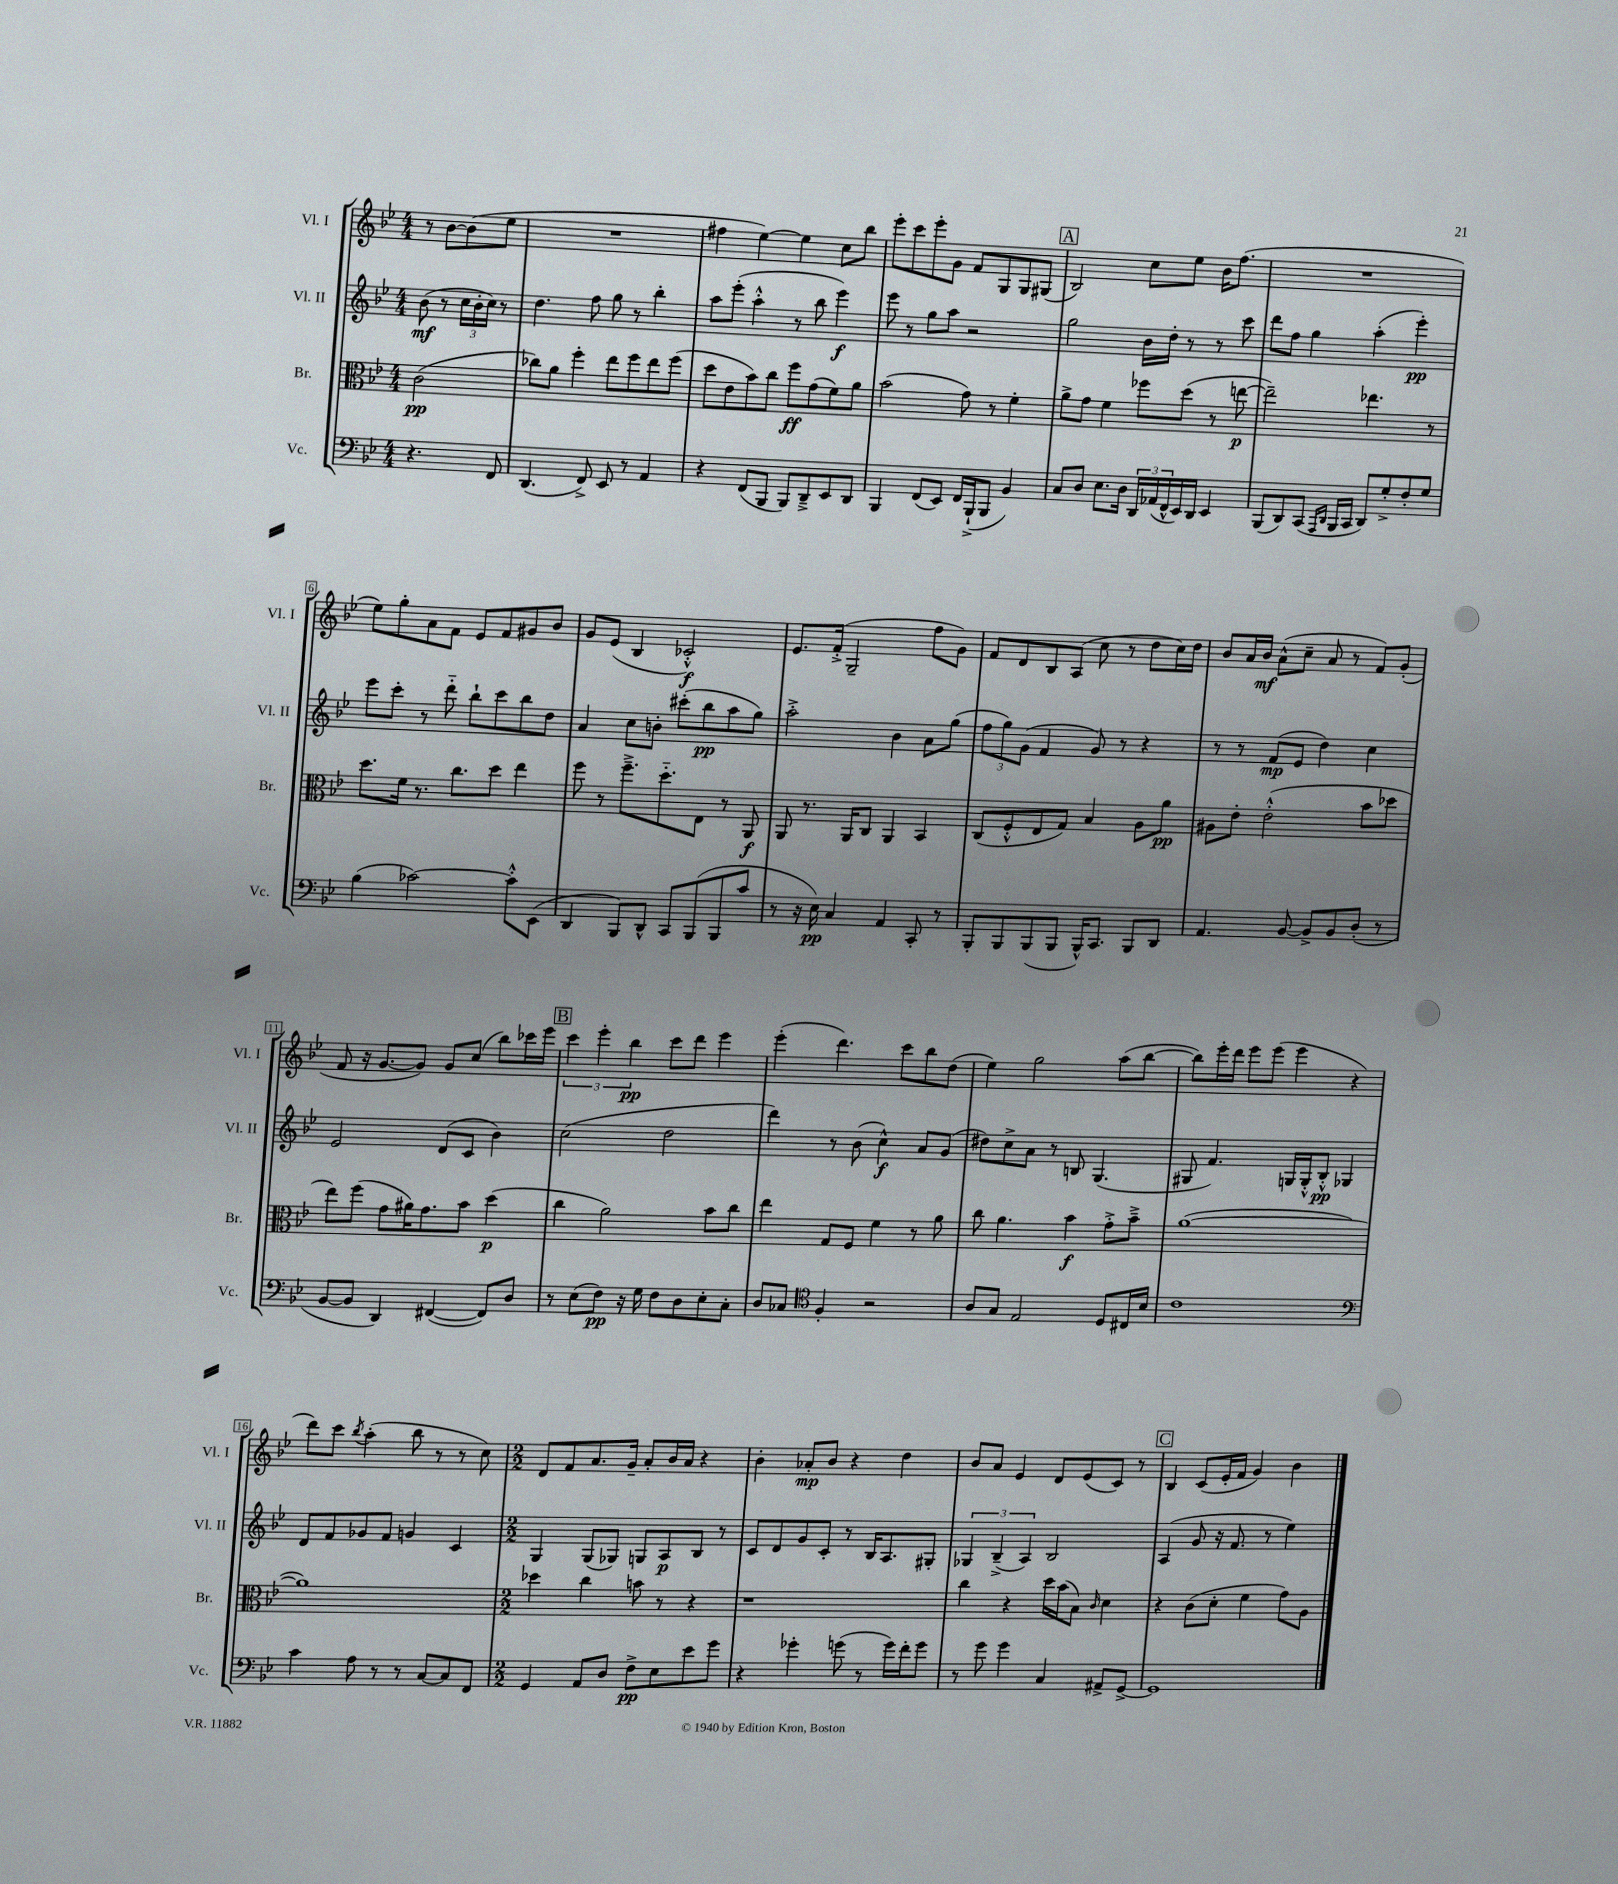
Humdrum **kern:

**kern	**kern	**kern	**kern
*staff4	*staff3	*staff2	*staff1
*clefF4	*clefC3	*clefG2	*clefG2
*k[b-e-]	*k[b-e-]	*k[b-e-]	*k[b-e-]
*M4/4	*M4/4	*M4/4	*M4/4
4.r	(2c\	(8b-\	8r
.	.	8r	[8b-\L
.	.	24cc\LL	(8b-\]
.	.	24b-'\	.
.	.	24cc\JJ)	.
8FF/	.	8r	8ee-\J
=	=	=	=
(4.DD/	8cc-\L)	4.dd\	1r
.	8a\J	.	.
.	4ff'\	.	.
8FF^/)	.	8ff\	.
8EE-/	8ee-\L	8gg\	.
8r	8ff\	8r	.
4AA/	8ee-\	4bb-'\	.
.	(8ff\J	.	.
=	=	=	=
4r	8dd\L	8aa\L	4ff#\
.	8e-\	(8eee-'\J	.
(8FF/L	8b-\)	4aa'^^\	[4ee-\)
8BBB-/J	8cc\J	.	.
8BBB-/L)	8ff\L	8r	4ee-\]
8DD~^/	(8g\	8bb-\	.
8EE-/	8f\)	4eee-\)	8cc\L
8DD/J	8a\J	.	8bb-\J
=	=	=	=
4BBB-/	(2b-\	8eee-\	8eee-'\L
.	.	8r	8ccc\
(8FF/L	.	8gg\L	8eee-'\
8EE-/J)	.	8aa\J	8g\J
16FF/LL	8g\)	2r	8f/L
(16BBB-`^/J	.	.	.
8BBB-/J	8r	.	8G/
4BB-/)	4f'\	.	8G/
.	.	.	(8G#/J
=	=	=	=
8C/L	8a^\L	2gg\	2B-/)
8D/J	8g\J	.	.
8.E-\L	4f\	.	.
16D\Jk	.	.	.
24DD/LL	8ff-\L	16b-\LL	8cc\L
(24AA-/	.	.	.
.	.	16dd'\JJ	.
24FF^^/	.	.	.
16EE-/)	(8dd\J	8r	8ee-\J
16DD/JJ	.	.	.
4EE-/	8r	8r	16b-\LK
.	.	.	(8.ff\J
.	[8ee\	8ccc\	.
=	=	=	=
(8BBB-/L	2ee~\])	8ddd\L	1r
8DD/)	.	8ff\J	.
(8CC/J	.	4gg\	.
16qqAAA/LL	.	.	.
16qqDD/JJ	.	.	.
16BBB-/LL	.	.	.
16CC/JJ	.	.	.
8DD/L)	4.ee-\	(4aa'\	.
8G'^/	.	.	.
8F'/	.	4eee-'\)	.
8G/J	8r	.	.
=	=	=	=
(4B-\	8.dd\L	8eee-\L	8ee-\L)
.	.	8ccc'\J	8gg'\
.	16f\Jk	.	.
[2c-\)	8.r	8r	8a\
.	.	8ddd'~\	8f\J
.	8.cc\L	.	.
.	.	8bb-`\L	8e-/L
.	8dd\J	8ccc\	8f/
8c-'^^\]L	4ee-\	8bb-\	8g#/
(8EE-\J	.	8dd\J	8b-/J
=	=	=	=
4DD/	8ff\	4a/	8g/L
.	8r	.	(8e-/J
8BBB-/L)	8.ff~^\L	8cc\L	4B-/
8DD^^/J	.	8b'\J	.
.	8.dd'~\	.	.
8CC/L	.	(8ccc#'\L	2c-'^^/)
(8BBB-/	8E-\J	8bb-\	.
8BBB-/	8r	8aa\	.
8c/J	8AA/	8gg\J)	.
=	=	=	=
8r	8AA/	2aa'^\	8.e-/L
16r	8.r	.	.
16E-\)	.	.	(16f'^/Jk
4C/	.	.	2G~/
.	16AA/LK	.	.
.	8C/J	.	.
4AA/	4AA/	4b-\	.
8CC'/	4BB-/	8a\L	8ff\L
8r	.	(8gg\J	8g\J)
=	=	=	=
8BBB-'/L	(8C/L	12ff\L	8f/L
.	.	12gg\)	.
8BBB-/	8F'^^/	.	8d/
.	.	(12g\J	.
(8BBB-/	8E-/	4f/	8B-/
8BBB-/J	8G/J)	.	(8A/J
16BBB-^^/LK)	4B-/	8g/)	8cc\
8.CC/J	.	.	.
.	.	8r	8r
8BBB-/L	8A\L	4r	8dd\L
8DD/J	8a\J	.	16cc\L)
.	.	.	16dd\JJ
=	=	=	=
4.AA/	8A#\L	8r	8b-/L
.	8e-'\J	8r	16a/L
.	.	.	16b-/JJ
.	(2e-'^^\	(8f/L	(8a^^\L
[8BB-/	.	8e-/J	8cc~\J
8BB-^/]L	.	4dd\)	8a/
8BB-/	.	.	8r
(8D'/J	8b-\L	4cc\	8f/L)
8r	8dd-\J	.	(8g'/J
=	=	=	=
[8BB-/L	8ee-\L)	2e-/	8f/
8BB-/]J	(8ff\J	.	16r
.	.	.	[8.g/L
4DD/)	8g\L	.	.
.	16a#\K)	.	8g/]J)
.	8.g\	.	.
([4FF#/	.	(8d/L	8g/L
.	8b-\J	8c/J	(8cc/J
8FF#/]L)	(4dd\	4b-\)	8bb-\L)
8D/J	.	.	16ccc-\L
.	.	.	16eee-\JJ
=	=	=	=
8r	4cc\	(2cc\	6ccc\
(8E-\L	.	.	.
.	.	.	6eee-'\
8F\J)	2a\)	.	.
.	.	.	6bb-\
16r	.	.	.
16G\	.	.	.
8F\L	.	2dd\	8ccc\L
8D\	.	.	8ddd\J
8E-'\	8b-\L	.	4eee-\
8C'\J	8cc\J	.	.
=	=	=	=
8D/L	4ee-\	4ddd\)	(4eee-'\
8C-/J	.	.	.
*clefC4	*	*	*
4F'/	8G/L	8r	4.ddd\)
.	8F/J	(8b-\	.
2r	4f\	4cc^^\)	.
.	.	.	8ccc\L
.	8r	8a/L	8bb-\
.	8a\	(8g/J	(8dd\J
=	=	=	=
8A/L	8cc\	8dd#\L)	4ee-\)
8G/J	4.a\	8cc^\	.
2E-/	.	8a\J	2gg\
.	.	8r	.
.	4b-\	8B/	.
.	.	(4.G/	.
8D/L	8g'^\L	.	(8aa\L
16C#/L	8b-~^\J	.	[8bb-\J
16B-/JJ	.	.	.
=	=	=	=
1c	([1a	8G#/	8bb-\]L)
.	.	4.f/)	16eee-'\L
.	.	.	16ddd\JJ
.	.	.	8eee-\L
.	.	.	(8eee-\J
.	.	16G/LL	4eee-\
.	.	16G'^^/J	.
.	.	8B-'^^/J	.
.	.	4G-/	4r
=	=	=	=
*clefF4	*	*	*
4c\	1a])	8d/L	8ddd\L)
.	.	8f/	8ccc\J
.	.	.	8qbb-/
8A\	.	8g-/	(4aa'\
8r	.	8f/J	.
8r	.	4g/	8bb-\
[8C/L	.	.	8r
8C/]	.	4c/	8r
8FF/J	.	.	8cc\)
=	=	=	=
*M2/2	*M2/2	*M2/2	*M2/2
4GG/	4dd-\	4G/	8d/L
.	.	.	8f/
8AA/L	4cc\	(8G/L	8.a/
8D/J	.	8G-/J)	.
.	.	.	16g~/Jk
8F^\L	8b\	8G/L	8a'/L
8E-\	8r	8A/	16b-/L
.	.	.	16a/JJ
8e-\	4r	8B-/J	4r
8g\J	.	8r	.
=	=	=	=
4r	1r	8c/L	4b-'\
.	.	8d/	.
4g-'\	.	8g/	8a-'/L
.	.	8c'/J	8b-/J
(8g\	.	8r	4r
8r	.	16B-/LK	.
.	.	8.A/	.
16g\LL)	.	.	4dd\
16f'\J	.	.	.
8g\J	.	8G#'/J	.
=	=	=	=
8r	4cc\	6G-/	8b-/L
8g\	.	.	8a/J
.	.	(6B-~^/	.
4g\	4r	.	4e-/
.	.	6A/)	.
4C/	16dd\LL	2B-/	8d/L
.	(16b-\J	.	.
.	8B-\J)	.	(8e-/
.	16qqc/	.	.
8AA#^/L	4d\	.	8c/J)
[8GG^/J	.	.	8r
=	=	=	=
1GG]	4r	(4A/	4B-/
.	(8c\L	8g/	(8c/L
.	8d'\J	16r	16e-'/L
.	.	8.f/	16f/JJ
.	4f\	.	4g/)
.	.	8r	.
.	8g\L)	4ee-\)	4b-\
.	8A\J	.	.
==	==	==	==
*-	*-	*-	*-
